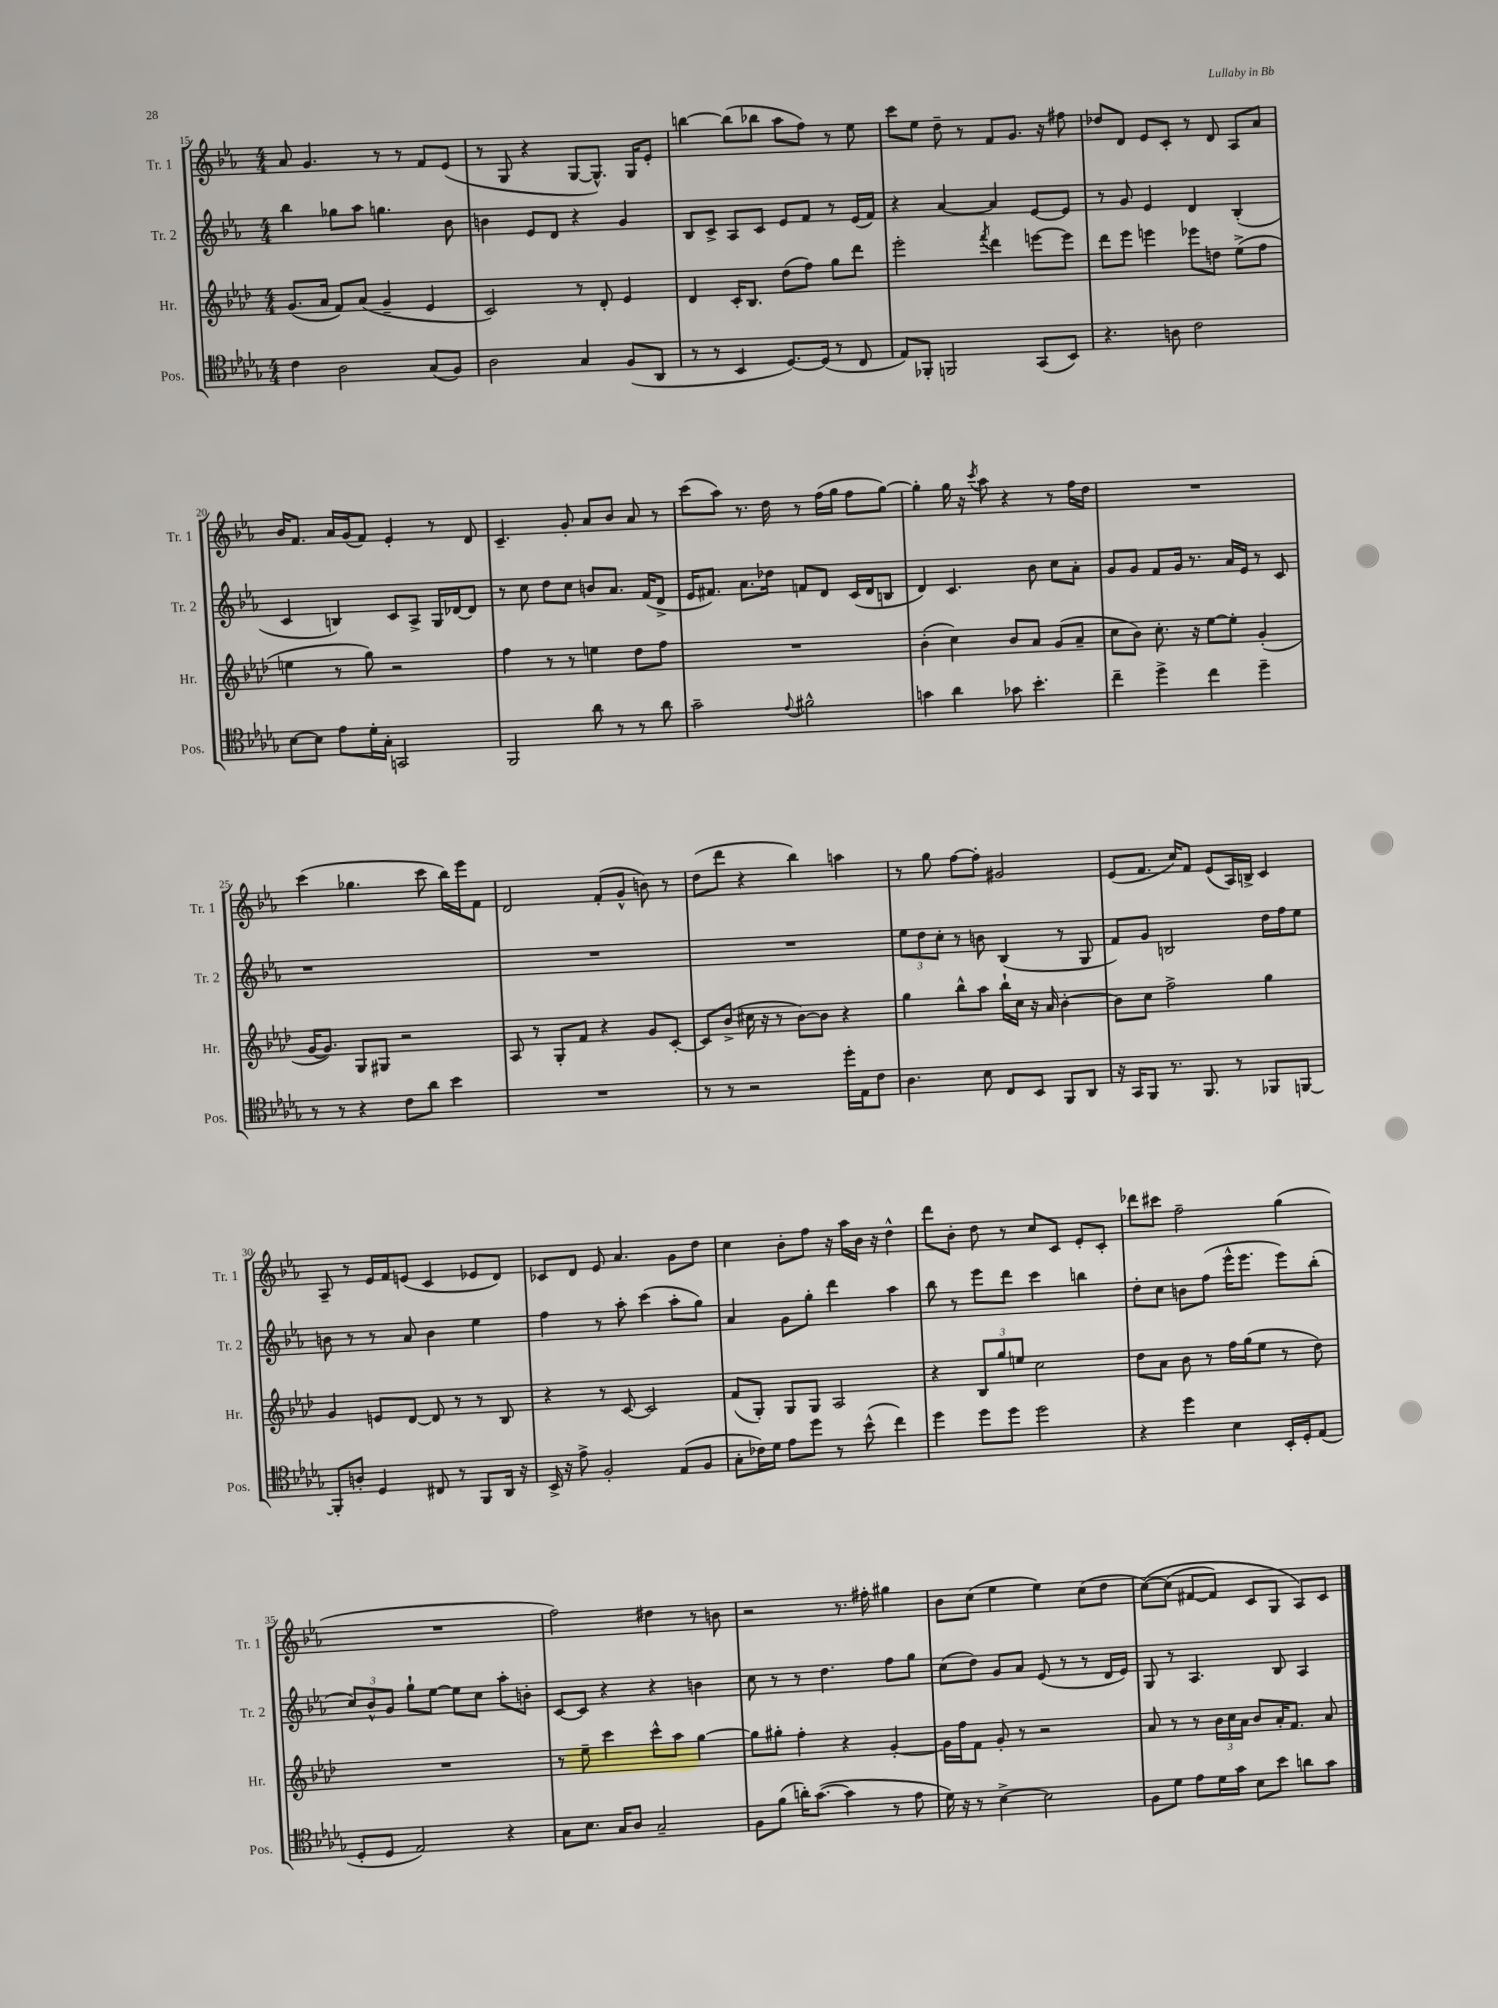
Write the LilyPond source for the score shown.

<<
\new StaffGroup <<
\new Staff = "s0" \with { instrumentName = "Tr. 1" shortInstrumentName = "Tr. 1" } {
    \clef treble \key ees \major \numericTimeSignature \time 4/4
    \autoBeamOff aes'8 g'4. r8 r8 f'8[ ees'8]( |
    r8 g8 r4 g8[~ g8.]-^) g16[ ees'8]-. |
    b''4~ b''8[( bes''8] aes''8[ f''8]) r8 ees''8 |
    c'''8[ ees''8] d''8-- r8 f'8[ g'8.] r16 fis''8 |
    des''8[ d'8] ees'8[ c'8]-. r8 d'8 aes8[ aes'8] |
    bes'16[ f'8.] aes'16[ g'16( f'8]) ees'4-. r8 d'8 |
    c'4.-- g'8-. aes'8[ bes'8] aes'8 r8 |
    c'''8[( aes''8]) r8. d''16 r8 f''16[( g''16] f''8[ g''8]~) |
    g''4-. g''16 r16 \acciaccatura { c'''8 } aes''8 r4 r8 f''16[ d''16] |
    R1 |
    c'''4( ges''4. c'''8 bes''16[) ees'''16 f'8] |
    d'2 f'8[-.( g'8]-^ b'8) r8 |
    d''8[( d'''8] r4 bes''4) a''4 |
    r8 g''8 f''8[~ f''8]-. gis'2 |
    ees'8[( f'8.] c''16[) f'8] ees'8[( aes16) b16]-> c'4 |
    aes8-- r8 ees'16[ f'16 e'8]( c'4 ees'8[ d'8]) |
    ces'8[ d'8] ees'8 aes'4. g'8[ d''8] |
    c''4 bes'8[-. f''8] r16 aes''16[ bes'16] r16 d''4-^ |
    d'''8[ bes'8]-. d''8 r8 c''8[ c'8] ees'8[-. c'8]-. |
    des'''8[ cis'''8] f''2-- g''4( |
    R1 |
    f''2) dis''4 r8 b'8 |
    r2 r8. fis''16-. gis''4 |
    bes'8[ c''8]( ees''4 ees''4) c''8[( d''8] |
    c''8[~)\( c''8]( fis'8[~ fis'8]) c'8[ g8] aes8[\) c'8] \bar "|." |
}
\new Staff = "s1" \with { instrumentName = "Tr. 2" shortInstrumentName = "Tr. 2" } {
    \clef treble \key ees \major \numericTimeSignature \time 4/4
    \autoBeamOff bes''4 ges''8[ aes''8] g''4. bes'8 |
    b'4 ees'8[ d'8] r4 g'4 |
    bes8[ c'8]-> aes8[ c'8] ees'8[ f'8] r8 ees'16[( f'16]) |
    r4 aes'4~ aes'4 ees'8[~ ees'8] |
    r8 g'8 ees'4 d'4 bes4-.( |
    c'4 b4) c'8[ aes8]-> g16[ des'16~ des'8] |
    r8 c''8 d''8[ c''8] b'8[ aes'8.] f'16[( d'8]-> |
    ees'16[ fis'8.]) aes'8.[ des''16] f'8[ d'8] c'16[( d'16 b8] |
    d'4) c'4. bes'8 c''8[ aes'8]-. |
    g'8[ g'8] f'8[ g'16] r8. aes'16[ ees'16] r8 c'8 |
    r1 |
    R1 |
    R1 |
    \tuplet 3/2 { ees''8[ d''8 c''8]-. } r8 b'8 bes4( r8 g8 |
    f'8[) g'8] b2 d''16[ f''16 ees''8] |
    b'8 r8 r8 aes'8 b'4 ees''4 |
    f''4 r8 aes''8-. c'''4( aes''8[-. g''8]) |
    aes'4 g'8[ g''8]-. d'''4 aes''4 |
    bes''8 r8 ees'''8[ d'''8] c'''4 b''4 |
    d''8[-. c''8] b'8[ f''8]( ees'''16[-^ ees'''8.] ees'''8[) bes''8]-.( |
    \tuplet 3/2 { c''8[) bes'8-^ g'8] } g''8[-! ees''8]~ ees''8[ c''8] aes''8[-. b'8]-. |
    c'8[~ c'8] r4 r4 b'4 |
    c''8 r8 r8 d''4. f''8[ g''8] |
    c''8[( d''8]) g'8[ aes'8] ees'8( r8 r8 d'16[ ees'16]) |
    g8 r8 aes4. bes8 aes4 \bar "|." |
}
\new Staff = "s2" \with { instrumentName = "Hr." shortInstrumentName = "Hr." } {
    \clef treble \key aes \major \numericTimeSignature \time 4/4
    \autoBeamOff g'8.[( aes'16] f'8[) aes'8]( g'4-- ees'4 |
    c'2) r8 des'8-. ees'4 |
    des'4 c'16[-. bes8.] des''8[( f''8]) g''8[ des'''8] |
    ees'''2-. \acciaccatura { f'''8 } des'''4 e'''8[~ e'''8] |
    des'''8[ ees'''8] e'''4 ees'''8[ d''8] ees''8[->( f''8] |
    e''4 r8 g''8) r2 |
    f''4 r8 r8 e''4 des''8[ f''8] |
    R1 |
    bes'4-.( c''4) bes'8[ aes'8] g'8[( aes'8]-- |
    c''8[ bes'8]) c''8.-. r16 ees''8[~ ees''8]-. g'4-.( |
    g'16[~ g'8.]) g8[ gis8] r2 |
    aes8 r8 g8[-. f'8] r4 g'8[ c'8]~-. |
    c'8[ bes'8]->( cis''16 r16 r8 bes'8[~) bes'8] r4 |
    g''4 bes''8[-^ aes''8] bes''16[-! c''16] r16 aes'16 bes'4~-. |
    bes'8[ c''8] f''2-> g''4 |
    g'4 e'8[ des'8]~ des'8 r8 r8 bes8 |
    r4 r8 c'8~ c'2 |
    f'8[( g8]-.) g8[ g8] aes2 |
    r4 \tuplet 3/2 { bes8[ g''8 e''8] } c''2 |
    des''8[ aes'8] bes'8 r8 f''16[ g''16( ees''8] r8 des''8) |
    R1 |
    r8 ees''8-- c'''4 c'''8[-^ aes''8] g''4~ |
    g''8[ gis''8]-. f''4-. r4 g'4~-. |
    g'16[ f''16 f'8] g'8-. r8 r2 |
    aes'8 r8 r8 \tuplet 3/2 { bes'16[ c''16 aes'16] } bes'8[ aes'16-. f'8.] aes'8 \bar "|." |
}
\new Staff = "s3" \with { instrumentName = "Pos." shortInstrumentName = "Pos." } {
    \clef tenor \key des \major \numericTimeSignature \time 4/4
    \autoBeamOff c'4 aes2 ges8[( f8]) |
    aes2 ges4 f8[( aes,8] |
    r8 r8 bes,4 des8.[~) des16]( r8 c8 |
    ees8[) fes,8]-. f,2 ges,8[( bes,8]) |
    r4. a8 c'2 |
    bes8[~ bes8] ees'8[ des'16-. ges16]-. g,2 |
    f,2 aes'8 r8 r8 aes'8 |
    ges'2-- \appoggiatura { ees'8 } fis'2-^ |
    g'4 aes'4 ges'8 bes'4.-. |
    c''4-- des''4-> c''4 des''4-- |
    r8 r8 r4 c'8[ aes'8] bes'4 |
    R1 |
    r8 r8 r2 des''16[-. ees16 c'8] |
    aes4. bes8 c8[ bes,8] f,8[ aes,8] |
    r16 ges,16[ f,8] r8. f,8. r8 fes,8[ f,8]~ |
    f,8[-. a8]-. des4 cis8 r8 f,8[ aes,16] r16 |
    bes,16-> r16 ees'8-> f2-. ees8[( f8] |
    ges8[-. ces'16) des'16] ees'8[ des''8] r8 bes'8-^( c''4) |
    des''4 des''8[ des''8] des''2 |
    r4 des''4 bes4 bes,16[-. des16-. ees8]( |
    des8[-. des8] ees2) r4 |
    ges8[ bes8.] ges16[ aes8] ges2-- |
    f8[ f'8]( a'16[-.) ges'8.]~( ges'4 r8 ees'8 |
    des'16) r16 r8 bes4~-> bes2 |
    f8[ des'8] ees'8[ des'16 ges'16] bes8[ bes'8] a'8[ ges'8] \bar "|." |
}
>>
>>
\layout { \context { \Score currentBarNumber = #15 } }
